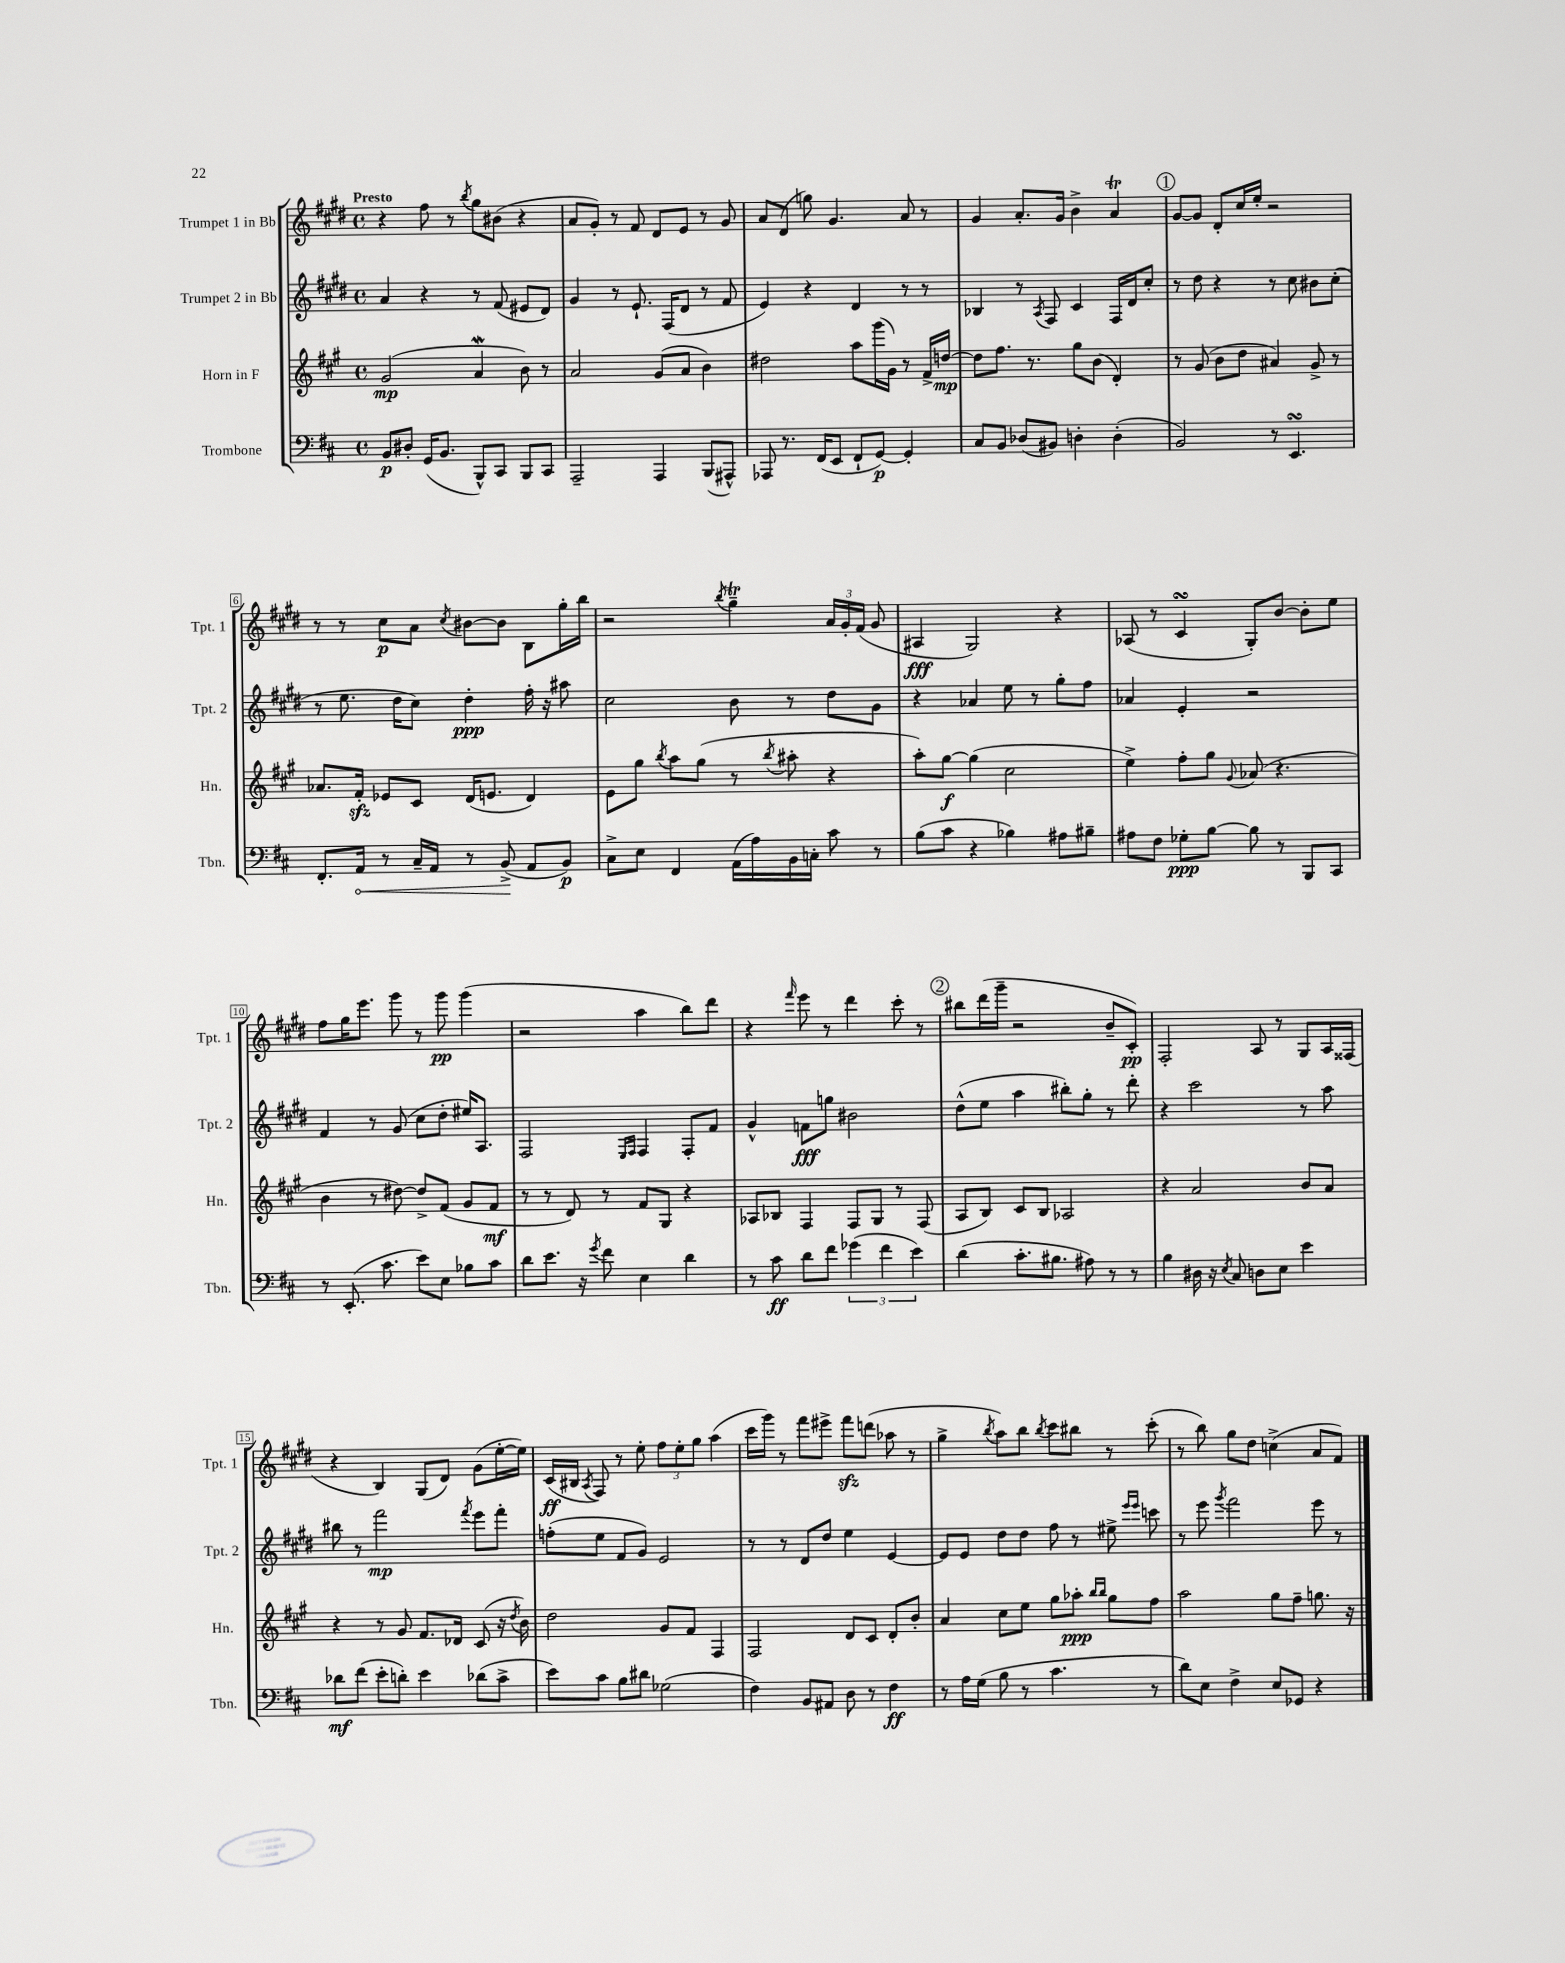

**kern	**dynam	**kern	**dynam	**kern	**dynam	**kern	**dynam
*part4	*part4	*part3	*part3	*part2	*part2	*part1	*part1
*staff4	*staff4	*staff3	*staff3	*staff2	*staff2	*staff1	*staff1
*I"Trombone	*	*I"Horn in F	*	*I"Trumpet 2 in Bb	*	*I"Trumpet 1 in Bb	*
*I'Tbn.	*	*I'Hn.	*	*I'Tpt. 2	*	*I'Tpt. 1	*
*clefF4	*	*clefG2	*	*clefG2	*	*clefG2	*
*k[f#c#]	*	*k[f#c#g#]	*	*k[f#c#g#d#]	*	*k[f#c#g#d#]	*
*M4/4	*	*M4/4	*	*M4/4	*	*M4/4	*
*met(c)	*	*met(c)	*	*met(c)	*	*met(c)	*
=1	=1	=1	=1	=1	=1	=1	=1
!	!	!	!	!	!	!LO:TX:a:B:t=Presto	!
8BB/L	p	(2g#/	mp	4a/	.	4r	.
8D#X'/J	.	.	.	.	.	.	.
(16GG/KL	.	.	.	4r	.	8ff#\	.
8.BB/J	.	.	.	.	.	.	.
.	.	.	.	.	.	8r	.
.	.	.	.	.	.	8qbb/	.
8BBB^^/L)	.	4aw/	.	8r	.	8gg#\L	.
8CC#/J	.	.	.	(8f#/	.	(8b#X\J	.
8BBB/L	.	8b\)	.	8e#X/L	.	4r	.
8CC#/J	.	8r	.	8d#/J)	.	.	.
=2	=2	=2	=2	=2	=2	=2	=2
2AAA~/	.	2a/	.	4g#/	.	8a/L	.
.	.	.	.	.	.	8g#'/J)	.
.	.	.	.	8r	.	8r	.
.	.	.	.	8.e`/	.	8f#/	.
4AAA/	.	(8g#/L	.	.	.	8d#/L	.
.	.	.	.	(16F#/KL	.	.	.
.	.	8a/J	.	8d#/J	.	8e/J	.
(8BBB/L	.	4b\)	.	8r	.	8r	.
8AAA#X^^/J)	.	.	.	8f#/	.	8g#/	.
=3	=3	=3	=3	=3	=3	=3	=3
8AAA-X/	.	2dd#X\	.	4e/)	.	8a/L	.
8.r	.	.	.	.	.	(8d#/J	.
.	.	.	.	4r	.	8ggn\)	.
(16FF#/KL	.	.	.	.	.	.	.
8EE/J	.	.	.	.	.	4.g#/	.
8FF#`/L	.	8aa\L	.	4d#/	.	.	.
[8GG/J)	p	(16ggg#\L	.	.	.	.	.
.	.	16g#\JJ)	.	.	.	.	.
4GG'/]	.	8r	.	8r	.	8a/	.
.	.	16f#^/LL	.	8r	.	8r	.
.	.	[16ddn/JJ	mp	.	.	.	.
=4	=4	=4	=4	=4	=4	=4	=4
8C#/L	.	8dd\L]	.	4B-X/	.	4g#/	.
8BB/J	.	8.ff#\J	.	.	.	.	.
(8D-X/L	.	.	.	8r	.	8.a'/L	.
.	.	8.r	.	.	.	.	.
.	.	.	.	8qA/	.	.	.
8BB#X/J)	.	.	.	8F#/	.	.	.
.	.	.	.	.	.	16g#/Jk	.
4Dn'\	.	8gg#\L	.	4c#/	.	4b^\	.
.	.	(8b\J	.	.	.	.	.
(4D'\	.	4d'/)	.	16F#/LL	.	4aT/	.
.	.	.	.	16d#/J	.	.	.
.	.	.	.	8cc#'/J	.	.	.
!!LO:REH:place=s1:t=1
=5	=5	=5	=5	=5	=5	=5	=5
2BB/)	.	8r	.	8r	.	[8g#/L	.
.	.	(8g#/	.	8dd#\	.	8g#/J]	.
.	.	8b\L	.	4r	.	8d#'/L	.
.	.	8dd\J	.	.	.	16cc#/L	.
.	.	.	.	.	.	16ee'/JJ	.
8r	.	4a#X/)	.	8r	.	2r	.
4.EEsSSS/	.	.	.	8cc#\	.	.	.
.	.	8g#^/	.	8b#X\L	.	.	.
.	.	8r	.	(8cc#'\J	.	.	.
!!LO:LB:g=z
=6	=6	=6	=6	=6	=6	=6	=6
8.FF#'/L	.	8.a-X/L	.	8r	.	8r	.
.	.	.	.	8.ee\	.	8r	.
!	!LO:HP:b	!	!	!	!	!	!
16AA/Jk	<	16f#zz'/Jk	.	.	.	.	.
8r	.	8e-X/L	.	.	.	8cc#\L	p
.	.	.	.	16dd#\KL	.	.	.
16C#~/LL	.	8c#/J	.	8cc#\J)	.	8a\J	.
16AA/JJ	.	.	.	.	.	.	.
.	.	.	.	.	.	8qcc#/	.
8r	.	(16d/KL	.	4dd#'\	ppp	[8b#X\L	.
.	.	8.en/J	.	.	.	.	.
(8BB^/	.	.	.	.	.	8b#\J]	.
8AA/L	[	4d/)	.	16ff#'\	.	8B\L	.
.	.	.	.	16r	.	.	.
8BB/J)	p	.	.	8aa#X\	.	16gg#'\L	.
.	.	.	.	.	.	16bb\JJ	.
=7	=7	=7	=7	=7	=7	=7	=7
8C#^\L	.	8e\L	.	2cc#\	.	2r	.
8E\J	.	8gg#\J	.	.	.	.	.
.	.	8qbb/	.	.	.	.	.
4FF#/	.	8aa\L	.	.	.	.	.
.	.	(8gg#\J	.	.	.	.	.
.	.	.	.	.	.	8qbb/	.
(16AA\LL	.	8r	.	8b\	.	4gg#t~\	.
16A\)	.	.	.	.	.	.	.
.	.	8qbb/	.	.	.	.	.
16BB\	.	8aa#X'\	.	8r	.	.	.
16Cn'\JJ	.	.	.	.	.	.	.
8c#\	.	4r	.	8dd#\L	.	24a/LL	.
.	.	.	.	.	.	24g#'/	.
.	.	.	.	.	.	(24f#/JJ	.
8r	.	.	.	8g#\J	.	8g#/	.
=8	=8	=8	=8	=8	=8	=8	=8
(8B\L	.	8aa'\L)	.	4r	.	4A#X/	fff
8c#\J	.	[8gg#\J	f	.	.	.	.
4r	.	(4gg#\]	.	4a-X/	.	2G#/)	.
4B-X\)	.	2cc#\	.	8ee\	.	.	.
.	.	.	.	8r	.	.	.
8A#X\L	.	.	.	8gg#'\L	.	4r	.
8B#X~\J	.	.	.	8ff#\J	.	.	.
=9	=9	=9	=9	=9	=9	=9	=9
8A#X\L	.	4ee^\)	.	4a-X/	.	(8A-X/	.
8F#\J	.	.	.	.	.	8r	.
8G-X'\L	ppp	8ff#'\L	.	4e'/	.	4c#sSSS/	.
[8B\J	.	8gg#\J	.	.	.	.	.
.	.	8qqg#/	.	.	.	.	.
8B\]	.	(8a-X/	.	2r	.	8G#'/L)	.
8r	.	4.r	.	.	.	[8b/J	.
8BBB/L	.	.	.	.	.	8b'\L]	.
8CC#/J	.	.	.	.	.	8ee\J	.
!!LO:LB:g=z
=10	=10	=10	=10	=10	=10	=10	=10
8r	.	4b\	.	4f#/	.	8ff#\L	.
(8.EE'/	.	.	.	.	.	16gg#\K	.
.	.	.	.	.	.	8.eee\J	.
.	.	8r	.	8r	.	.	.
8.c#\	.	.	.	.	.	.	.
.	.	[8dd#X\)	.	(8g#/	.	8ggg#\	.
8e\L)	.	8dd#^/L]	.	8cc#\L	.	8r	.
8E\J	.	(8f#/J	.	8dd#'\J	.	8ggg#\	pp
8B-X\L	.	8g#/L	.	16ee#X/KL)	.	(4ggg#\	.
.	.	.	.	8.A/J	.	.	.
8c#\J	.	8f#/J	mf	.	.	.	.
=11	=11	=11	=11	=11	=11	=11	=11
8d\L	.	8r	.	2F#/	.	2r	.
8.e\J	.	8r	.	.	.	.	.
.	.	8d/)	.	.	.	.	.
16r	.	.	.	.	.	.	.
8qg/	.	.	.	.	.	.	.
8f#\	.	8r	.	.	.	.	.
.	.	.	.	16qqE/LL	.	.	.
.	.	.	.	16qqF#/JJ	.	.	.
4E\	.	8f#/L	.	4F#/	.	4aa\	.
.	.	8G#/J	.	.	.	.	.
4d\	.	4r	.	8F#'/L	.	8bb\L)	.
.	.	.	.	8f#/J	.	8ddd#\J	.
=12	=12	=12	=12	=12	=12	=12	=12
8r	.	8A-X/L	.	4g#^^/	.	4r	.
8c#\	ff	8B-X/J	.	.	.	.	.
.	.	.	.	.	.	16qqfff#/	.
8d\L	.	4F#/	.	8fn\L	fff	8eee\	.
8f#\J	.	.	.	8ggn\J	.	8r	.
(6g-X\	.	8F#/L	.	2b#X\	.	4ddd#\	.
.	.	8G#/J	.	.	.	.	.
6f#\	.	.	.	.	.	.	.
.	.	8r	.	.	.	8ccc#'\	.
6e\)	.	.	.	.	.	.	.
.	.	(8F#/	.	.	.	8r	.
!!LO:REH:place=s1:t=2
=13	=13	=13	=13	=13	=13	=13	=13
(4d\	.	8A/L	.	(8dd#^^\L	.	8bb#X\L	.
.	.	8B/J)	.	8ee\J	.	(16ddd#\L	.
.	.	.	.	.	.	16ggg#~\JJ	.
8.c#'\L	.	8c#/L	.	4aa\	.	2r	.
.	.	8B/J	.	.	.	.	.
8.B#X\J	.	.	.	.	.	.	.
.	.	2A-X/	.	8bb#X'\L)	.	.	.
8A#X\)	.	.	.	8gg#'\J	.	.	.
8r	.	.	.	8r	.	8b~/L	.
8r	.	.	.	8ddd#'\	.	8c#'/J)	pp
=14	=14	=14	=14	=14	=14	=14	=14
4B\	.	4r	.	4r	.	2F#'/	.
16D#X\	.	2a/	.	2ccc#\	.	.	.
16r	.	.	.	.	.	.	.
8qE/	.	.	.	.	.	.	.
8C#/	.	.	.	.	.	.	.
8Dn\L	.	.	.	.	.	8A/	.
8E\J	.	.	.	.	.	8r	.
4e\	.	8b/L	.	8r	.	8G#/L	.
.	.	8a/J	.	8aa\	.	16A/L	.
.	.	.	.	.	.	(16F##X/JJ	.
!!LO:LB:g=z
=15	=15	=15	=15	=15	=15	=15	=15
8d-X\L	mf	4r	.	8bb#X\	.	4r	.
(8f#\J	.	.	.	8r	.	.	.
8e'\L	.	8r	.	2fff#\	mp	4B/)	.
8dn'\J)	.	8g#/	.	.	.	.	.
4e\	.	8.f#/L	.	.	.	(8G#/L	.
.	.	.	.	.	.	8d#/J)	.
.	.	16d-X/Jk	.	.	.	.	.
.	.	.	.	8qfff#/	.	.	.
(8d-X\L	.	(8c#/	.	8eee\L	.	(8g#\L	.
8c#^\J	.	16r	.	8fff#'\J	.	[16ee'\L	.
.	.	8qdd/	.	.	.	.	.
.	.	16b\)	.	.	.	16ee\JJ])	.
=16	=16	=16	=16	=16	=16	=16	=16
8e\L)	.	2dd\	.	(8ffn'\L	.	(16c#/LL	ff
.	.	.	.	.	.	16B#X/JJ	.
.	.	.	.	.	.	8qA/	.
8c#\J	.	.	.	8ee\J	.	8F#/)	.
8B\L	.	.	.	8f#/L	.	8r	.
8d#X\J	.	.	.	8g#/J)	.	8ee'\	.
(2G-X\	.	8g#/L	.	2e/	.	12ff#\L	.
.	.	.	.	.	.	12ee'\	.
.	.	8f#/J	.	.	.	.	.
.	.	.	.	.	.	12gg#\J	.
.	.	4F#/	.	.	.	(4aa\	.
=17	=17	=17	=17	=17	=17	=17	=17
4F#\)	.	2F#/	.	8r	.	16ccc#\LL	.
.	.	.	.	.	.	16ggg#\JJ)	.
.	.	.	.	8r	.	8r	.
8BB/L	.	.	.	8d#/L	.	8fff#\L	.
8AA#X/J	.	.	.	8dd#/J	.	8eee#X^\J	.
8D\	.	8d/L	.	4ee\	.	8fff#zz\L	.
8r	.	8c#/J	.	.	.	(8dddn\J	.
4F#\	ff	8d'/L	.	[4e/	.	8aa-X\	.
.	.	8b'/J	.	.	.	8r	.
=18	=18	=18	=18	=18	=18	=18	=18
8r	.	4a/	.	8e/L]	.	4gg#^\	.
16A\LL	.	.	.	8e/J	.	.	.
(16G\JJ	.	.	.	.	.	.	.
.	.	.	.	.	.	8qbb/	.
8B\	.	8cc#\L	.	8dd#\L	.	8aa\L)	.
8r	.	8ee\J	.	8dd#\J	.	8bb\J	.
.	.	.	.	.	.	8qbb/	.
4.c#\	.	8gg#\L	.	8ff#\	.	8ccc#\L	.
.	.	8aa-X'\J	ppp	8r	.	8bb#X\J	.
.	.	16qqbb/LL	.	.	.	.	.
.	.	16qqbb/JJ	.	.	.	.	.
.	.	8gg#\L	.	8ee#X^\	.	8r	.
.	.	.	.	16qqeee/LL	.	.	.
.	.	.	.	16qqeee/JJ	.	.	.
8r	.	8ff#\J	.	8cccn\	.	(8ccc#'\	.
=19	=19	=19	=19	=19	=19	=19	=19
8d\L)	.	2aa\	.	8r	.	8r	.
8E\J	.	.	.	8eee\	.	8bb\)	.
.	.	.	.	8qggg#/	.	.	.
4F#^\	.	.	.	2fff#\	.	8gg#\L	.
.	.	.	.	.	.	8dd#\J	.
8E/L	.	8gg#\L	.	.	.	(4ccn^\	.
8GG-X/J	.	8ff#~\J	.	.	.	.	.
4r	.	8.ggn\	.	8eee\	.	8a/L	.
.	.	.	.	8r	.	8f#/J)	.
.	.	16r	.	.	.	.	.
==	==	==	==	==	==	==	==
*-	*-	*-	*-	*-	*-	*-	*-
